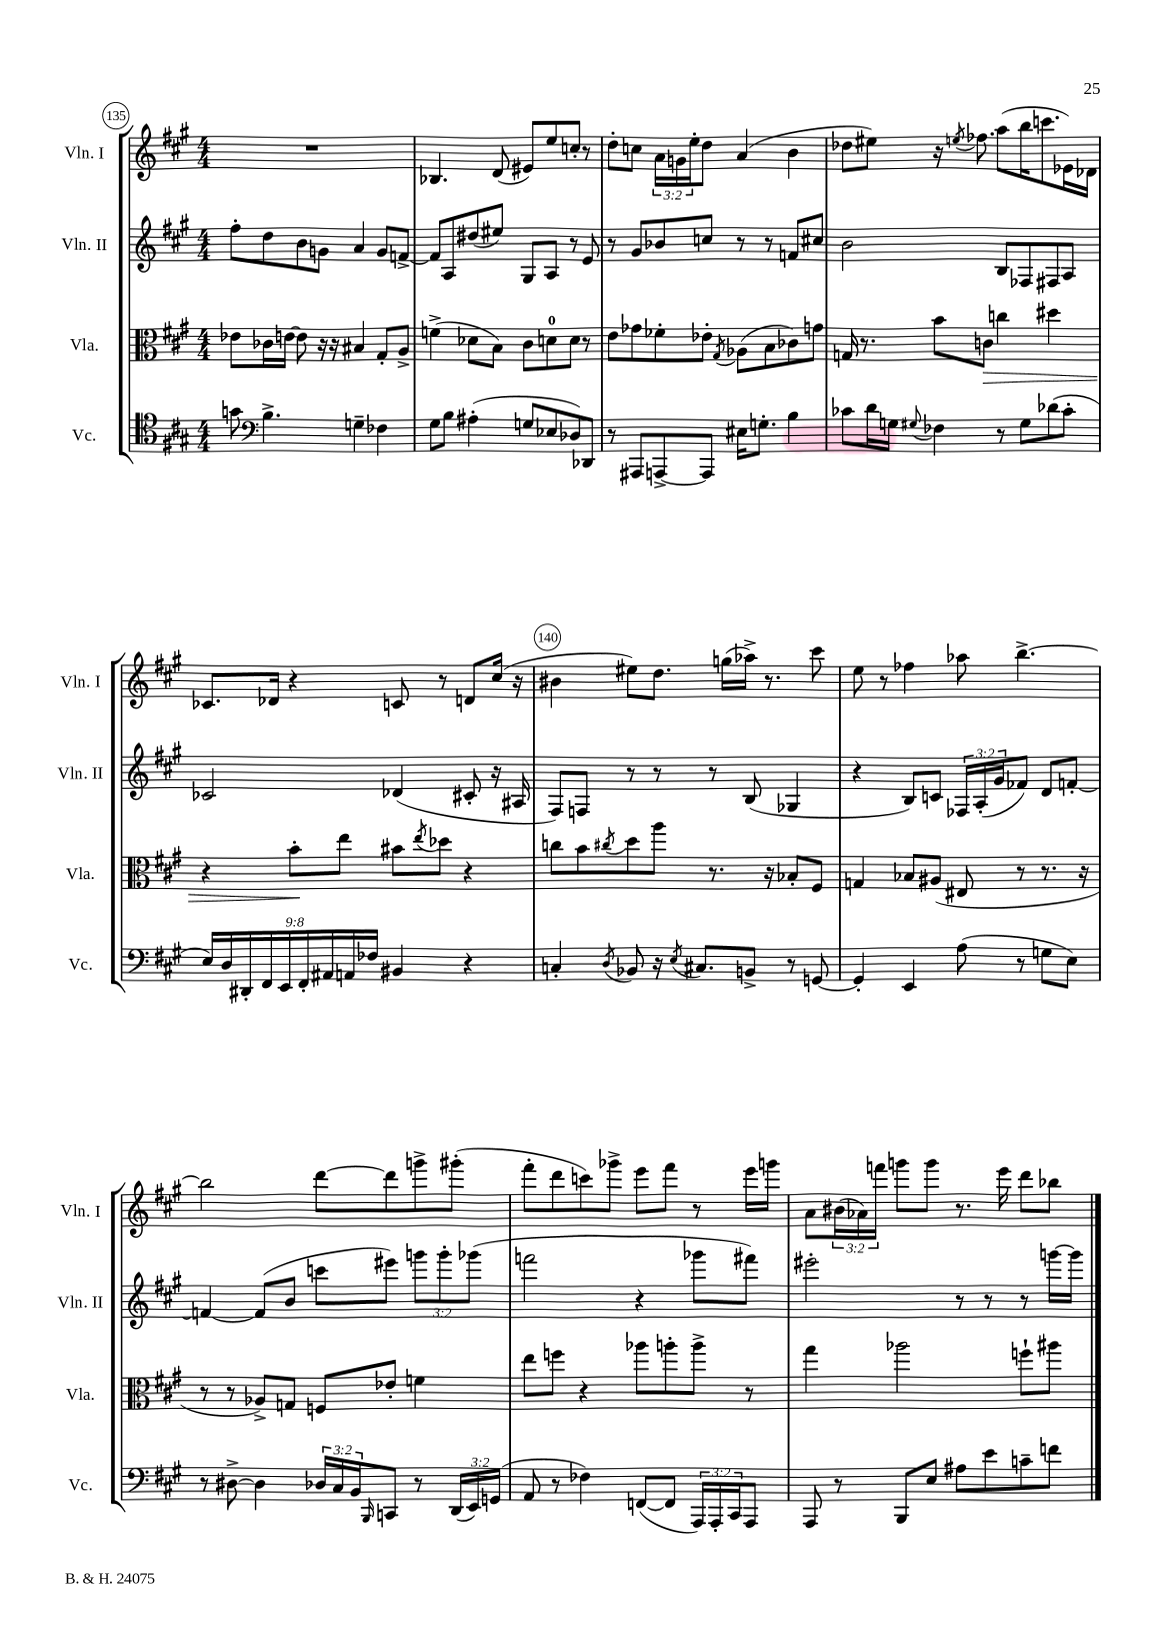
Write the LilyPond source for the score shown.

<<
\new StaffGroup <<
\new Staff = "s0" \with { instrumentName = "Vln. I" shortInstrumentName = "Vln. I" } {
    \clef treble \key a \major \numericTimeSignature \time 4/4 \override Staff.TupletNumber.text = #tuplet-number::calc-fraction-text
    R1 |
    bes4. d'8( eis'8) e''8 c''8-. r8 |
    d''8-. c''8 \tuplet 3/2 { a'16 g'16 e''16-. } d''8 a'4( b'4 |
    des''8 eis''8) r16 \acciaccatura { e''8 } fes''8. a''8( b''16 c'''8. ees'16) des'16 |
    ces'8. des'16 r4 c'8 r8 d'8 cis''16( r16 |
    bis'4 eis''8) d''8. g''16( aes''16->) r8. cis'''8 |
    e''8 r8 fes''4 aes''8 b''4.~-> |
    b''2 d'''8~ d'''8 g'''8-> gis'''8-.( |
    fis'''8-. d'''8 c'''8) ges'''8-> e'''8 fis'''8 r8 e'''16 g'''16 |
    a'8 \tuplet 3/2 { bis'16( aes'16) f'''16 } g'''8 g'''8 r8. e'''16 d'''8 bes''8 \bar "|." |
}
\new Staff = "s1" \with { instrumentName = "Vln. II" shortInstrumentName = "Vln. II" } {
    \clef treble \key a \major \numericTimeSignature \time 4/4 \override Staff.TupletNumber.text = #tuplet-number::calc-fraction-text
    fis''8-. d''8 b'8 g'8 a'4 g'8 f'8~-> |
    f'8 a8 dis''8( eis''8) gis8 a8 r8 e'8 |
    r8 gis'8 bes'8 c''8 r8 r8 f'8 cis''8 |
    b'2 b8 fes8 fis8 a8 |
    ces'2 des'4( cis'8-. r16 ais16 |
    fis8) f8 r8 r8 r8 b8( ges4 |
    r4 b8) c'8 \tuplet 3/2 { fes16 a16-.( gis'16 } fes'8) d'8 f'8~-. |
    f'4~ f'8( b'8 c'''8 eis'''8) \tuplet 3/2 { g'''8 g'''8-. ges'''8( } |
    f'''2 r4 ges'''8 fis'''8) |
    eis'''2-. r8 r8 r8 g'''16~ g'''16 \bar "|." |
}
\new Staff = "s2" \with { instrumentName = "Vla." shortInstrumentName = "Vla." } {
    \clef alto \key a \major \numericTimeSignature \time 4/4
    ees'8 ces'16 e'16~ e'8 r16 r16 bis4 gis8-. a8-> |
    f'4->( des'8 b8) cis'8 d'8-0 d'8 r8 |
    e'8 ges'8 fes'8-. ees'8-. \acciaccatura { gis8 } aes8( b8 ces'8) g'8 |
    g16 r8. b'8 c'8\> c''4 dis''4 |
    r4 b'8-.\! e''8 bis'8 \acciaccatura { e''8 } des''8 r4 |
    c''8 b'8 \acciaccatura { cis''8 } d''8 a''8 r8. r16 bes8-. fis8 |
    g4 bes8 ais8( eis8 r8 r8. r16 |
    r8 r8 aes8->) g8 f8 ees'8-. f'4 |
    e''8 f''8 r4 aes''8 a''8-. a''8-> r8 |
    gis''4 aes''2 f''8-! ais''8 \bar "|." |
}
\new Staff = "s3" \with { instrumentName = "Vc." shortInstrumentName = "Vc." } {
    \clef tenor \key a \major \numericTimeSignature \time 4/4 \override Staff.TupletNumber.text = #tuplet-number::calc-fraction-text
    g'8 \clef bass b4.-> g4-- fes4 |
    gis8 b8 ais4-.( g8 ees8 des8) des,8 |
    r8 ais,,8 a,,8~-> a,,8 eis16 g8.-. b4 |
    ces'8 d'16 g16 \appoggiatura { gis8 } fes4 r8 gis8 des'8( ces'8-. |
    \tuplet 9/8 { e16) d16 dis,16-. fis,16 e,16 fis,16-. ais,16 a,16 fes16 } bis,4 r4 |
    c4-. \acciaccatura { d8 } bes,8 r16 \acciaccatura { e8 } cis8. b,8-> r8 g,8~ |
    g,4-. e,4 a8( r8 g8 e8) |
    r8 dis8~-> dis4 \tuplet 3/2 { des16 cis16 b,16 } \grace { b,,16 } c,8 r8 \tuplet 3/2 { d,16( e,16) g,16( } |
    a,8 r8 fes4) f,8~( f,8 \tuplet 3/2 { a,,16) a,,16-. cis,16 } a,,8 |
    a,,8 r8 b,,8 e8 ais8 e'8 c'8-- f'8 \bar "|." |
}
>>
>>
\layout { \context { \Score currentBarNumber = #135 \override BarNumber.break-visibility = ##(#f #t #t) barNumberVisibility = #(every-nth-bar-number-visible 5) \override BarNumber.stencil = #(make-stencil-circler 0.1 0.3 ly:text-interface::print) } }
